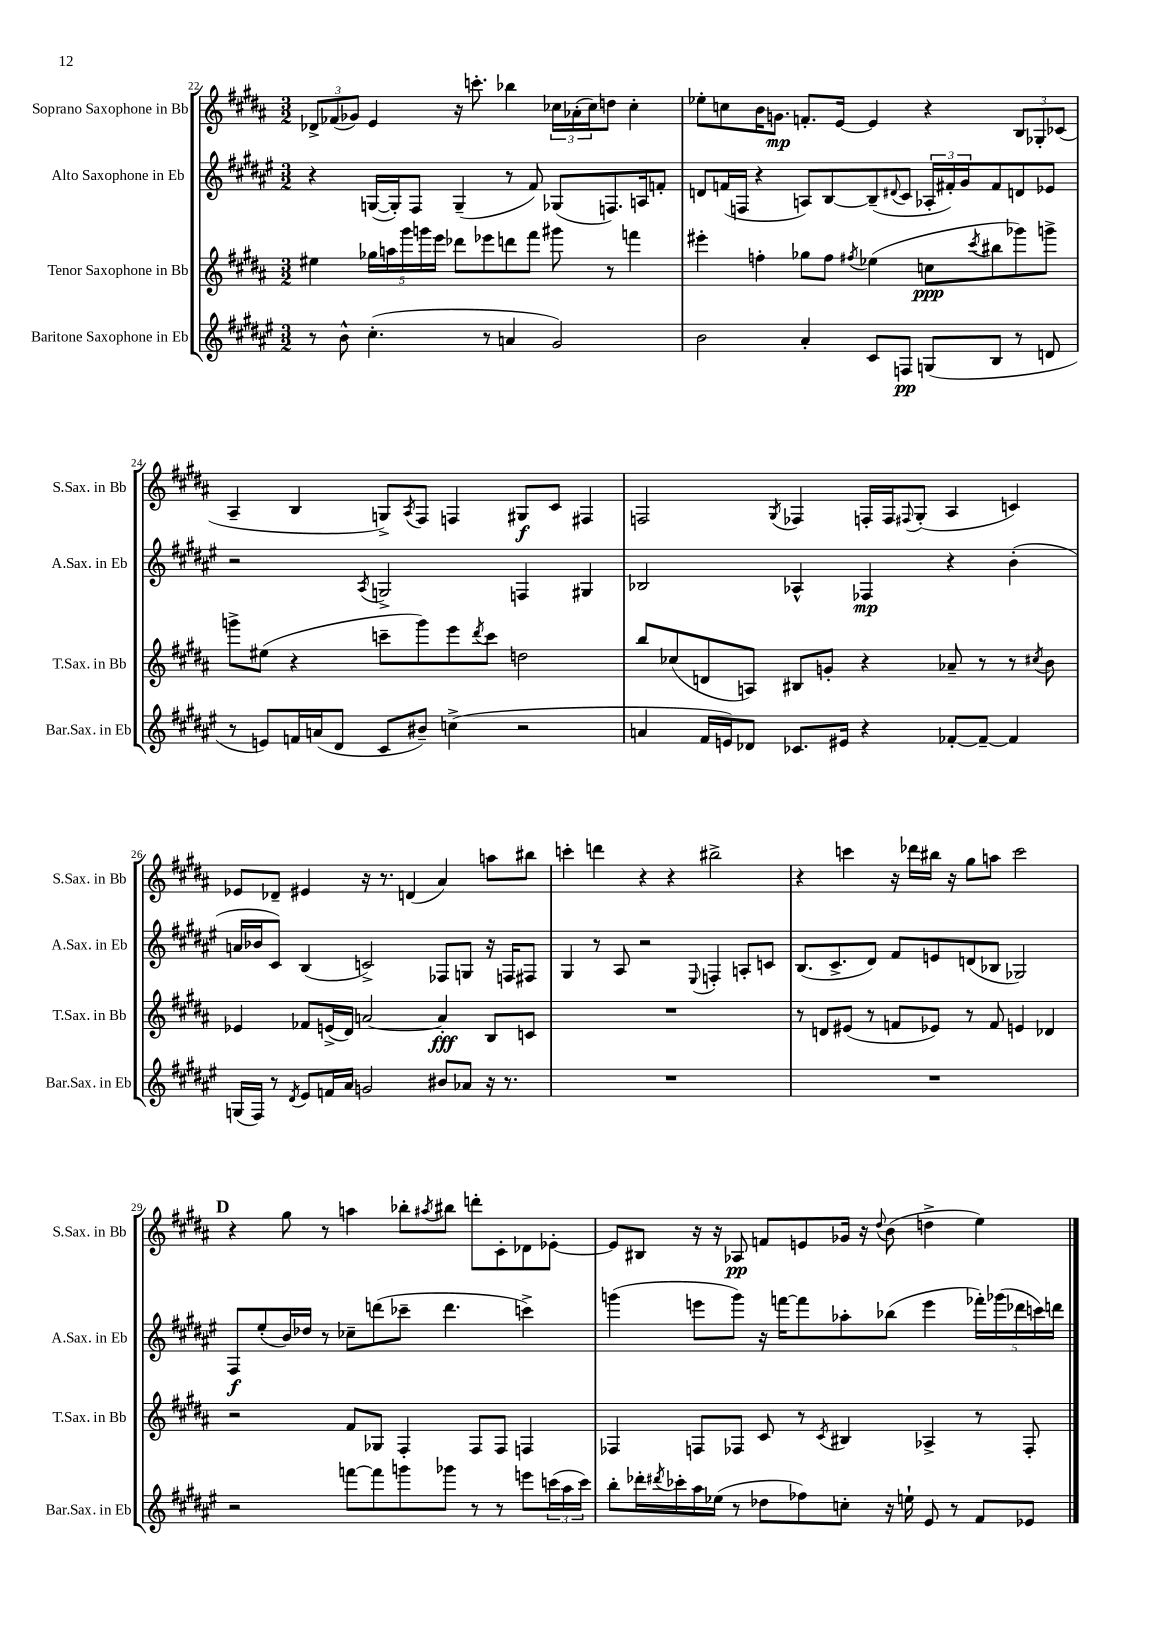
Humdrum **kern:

**kern	**dynam	**kern	**dynam	**kern	**dynam	**kern	**dynam
*part4	*part4	*part3	*part3	*part2	*part2	*part1	*part1
*staff4	*staff4	*staff3	*staff3	*staff2	*staff2	*staff1	*staff1
*I"Baritone Saxophone in Eb	*	*I"Tenor Saxophone in Bb	*	*I"Alto Saxophone in Eb	*	*I"Soprano Saxophone in Bb	*
*I'Bar.Sax. in Eb	*	*I'T.Sax. in Bb	*	*I'A.Sax. in Eb	*	*I'S.Sax. in Bb	*
*clefG2	*	*clefG2	*	*clefG2	*	*clefG2	*
*k[f#c#g#d#a#e#]	*	*k[f#c#g#d#a#]	*	*k[f#c#g#d#a#e#]	*	*k[f#c#g#d#a#]	*
*M3/2	*	*M3/2	*	*M3/2	*	*M3/2	*
=22	=22	=22	=22	=22	=22	=22	=22
8r	.	4ee#X\	.	4r	.	12d-X^/L	.
.	.	.	.	.	.	(12f-X/	.
8b^^\	.	.	.	.	.	.	.
.	.	.	.	.	.	12g-X/J)	.
(4.cc#'\	.	20gg-X\LL	.	([16Gn/LL	.	4e/	.
.	.	20aan\	.	.	.	.	.
.	.	.	.	16G'/J])	.	.	.
.	.	20ggg#\	.	.	.	.	.
.	.	.	.	8F#/J	.	.	.
.	.	20gggn\	.	.	.	.	.
.	.	20eee\JJ	.	.	.	.	.
.	.	8ddd-X\L	.	(4G~/	.	16r	.
.	.	.	.	.	.	8.cccn'\	.
8r	.	8eee-X\	.	.	.	.	.
4an/	.	8dddn\	.	8r	.	4bb-X\	.
.	.	8fff#\J	.	8f#/)	.	.	.
2g#/)	.	8ggg#X\	.	(8G-X/L	.	24cc-X\LL	.
.	.	.	.	.	.	(24a-X'\	.
.	.	.	.	.	.	24cc-\J)	.
.	.	8r	.	8.Fn/)	.	8ddn\J	.
.	.	4fffn\	.	.	.	4cc-'\	.
.	.	.	.	16An/k	.	.	.
.	.	.	.	8fn'/J	.	.	.
=23	=23	=23	=23	=23	=23	=23	=23
2b\	.	4eee#X'\	.	8dn/L	.	8ee-X'\L	.
.	.	.	.	(16fn/L	.	8ccn\	.
.	.	.	.	16Fn/JJ	.	.	.
.	.	4ffn'\	.	4r	.	16b\K	.
.	.	.	.	.	.	8.gn\J	mp
4a#'/	.	8gg-X\L	.	8An/L)	.	8.fn'/L	.
.	.	8ff\J	.	[8B/	.	.	.
.	.	.	.	.	.	[16e/Jk	.
.	.	8qff#X/	.	.	.	.	.
8c#/L	.	(4ee-X\	.	(8B~/]	.	4e/]	.
.	.	.	.	8qqd#X/	.	.	.
8Fn/J	pp	.	.	8c#/J	.	.	.
(8Gn/L	.	8ccn\L	ppp	24A-X'/LL	.	4r	.
.	.	.	.	24f#X'/)	.	.	.
.	.	.	.	24g#/J	.	.	.
.	.	8qccc#/	.	.	.	.	.
8B/J	.	8bb#X\	.	8f#/	.	.	.
8r	.	8ggg-X\)	.	8dn/	.	12B/L	.
.	.	.	.	.	.	12G-X'/	.
8dn/	.	8gggn^\J	.	8e-X/J	.	.	.
.	.	.	.	.	.	(12c-X/J	.
!!LO:LB:g=z
=24	=24	=24	=24	=24	=24	=24	=24
8r	.	8gggn^\L	.	2r	.	4A#~/	.
8en/L)	.	(8ee#X\J	.	.	.	.	.
16fn/L	.	4r	.	.	.	4B/	.
(16an/J	.	.	.	.	.	.	.
8d#/J	.	.	.	.	.	.	.
.	.	.	.	8qA#/	.	.	.
8c#/L	.	8cccn~\L	.	2Gn^/	.	8Gn^/L)	.
.	.	.	.	.	.	8qA#/	.
8b#X~/J)	.	8ggg\)	.	.	.	8F#/J	.
(4ccn^\	.	8eee\	.	.	.	4Fn/	.
.	.	8qddd#/	.	.	.	.	.
.	.	8ccc\J	.	.	.	.	.
2r	.	2ddn\	.	4Fn/	.	8G#X/L	f
.	.	.	.	.	.	8c#/J	.
.	.	.	.	4G#X/	.	4F#X/	.
=25	=25	=25	=25	=25	=25	=25	=25
4an/	.	8bb/L	.	2B-X/	.	2Fn/	.
.	.	(8cc-X/	.	.	.	.	.
16f#/LL	.	8dn/	.	.	.	.	.
16en/J)	.	.	.	.	.	.	.
8d-X/J	.	8An/J)	.	.	.	.	.
.	.	.	.	.	.	8qG#/	.
8.c-X/L	.	8B#X/L	.	4A-X^^/	.	4F-X/	.
.	.	8gn'/J	.	.	.	.	.
16e#X/Jk	.	.	.	.	.	.	.
4r	.	4r	.	4F-X/	mp	16Fn'/LL	.
.	.	.	.	.	.	16F/J	.
.	.	.	.	.	.	8qqF#X/	.
.	.	.	.	.	.	(8G#'/J	.
[8f-X'/L	.	8a-X~/	.	4r	.	4A#/	.
8f-~/J_	.	8r	.	.	.	.	.
4f-/]	.	8r	.	(4b'\	.	4cn/)	.
.	.	8qcc#X/	.	.	.	.	.
.	.	8b\	.	.	.	.	.
!!LO:LB:g=z
=26	=26	=26	=26	=26	=26	=26	=26
(16Gn/LL	.	4e-X/	.	16an/LL	.	8e-X/L	.
16F#/JJ)	.	.	.	16b-X/J	.	.	.
8r	.	.	.	8c#/J)	.	8d-X~/J	.
8qd#/	.	.	.	.	.	.	.
8e#/L	.	8f-X/L	.	(4B/	.	4e#X/	.
16fn/L	.	(16en^/L	.	.	.	.	.
16a#/JJ	.	16d#/JJ)	.	.	.	.	.
2gn/	.	[2an/	.	2cn^/)	.	16r	.
.	.	.	.	.	.	8.r	.
.	.	.	.	.	.	(4dn/	.
8b#X/L	.	4a'/]	fff	8F-X/L	.	4a#/)	.
8a-X/J	.	.	.	8Gn/J	.	.	.
16r	.	8B/L	.	16r	.	8aan\L	.
8.r	.	.	.	16Fn/KL	.	.	.
.	.	8cn/J	.	8F#X/J	.	8bb#X\J	.
=27	=27	=27	=27	=27	=27	=27	=27
1.r	.	1.r	.	4G#/	.	4cccn'\	.
.	.	.	.	8r	.	4dddn\	.
.	.	.	.	8A#/	.	.	.
.	.	.	.	2r	.	4r	.
.	.	.	.	.	.	4r	.
.	.	.	.	8qqE#/	.	.	.
.	.	.	.	4Fn'/	.	2bb#X^\	.
.	.	.	.	8An'/L	.	.	.
.	.	.	.	8cn/J	.	.	.
=28	=28	=28	=28	=28	=28	=28	=28
1.r	.	8r	.	(8.B/L	.	4r	.
.	.	8dn/L	.	.	.	.	.
.	.	.	.	8.c#^/	.	.	.
.	.	(8e#X/J	.	.	.	4cccn\	.
.	.	8r	.	8d#/J)	.	.	.
.	.	8fn/L	.	8f#/L	.	16r	.
.	.	.	.	.	.	16ddd-X\LL	.
.	.	8e-X/J)	.	8en/	.	16bb#X\JJ	.
.	.	.	.	.	.	16r	.
.	.	8r	.	(8dn/	.	8gg#\L	.
.	.	8f/	.	8B-X/J	.	8aan\J	.
.	.	4en/	.	2G-X/)	.	2ccc\	.
.	.	4d-X/	.	.	.	.	.
!!LO:LB:g=z
!!LO:REH:place=s1:t=D
=29	=29	=29	=29	=29	=29	=29	=29
2r	.	2r	.	8F#/L	f	4r	.
.	.	.	.	(8ee#'/	.	.	.
.	.	.	.	16b/L)	.	8gg#\	.
.	.	.	.	16dd-X/JJ	.	.	.
.	.	.	.	8r	.	8r	.
[8fffn\L	.	8f#/L	.	8cc-X~\L	.	4aan\	.
8fff\]	.	8G-X/J	.	(8dddn\	.	.	.
8gggn\	.	4F#'/	.	8ccc-X~\J	.	8bb-X'\L	.
.	.	.	.	.	.	8qaa#X/	.
8ggg-X\J	.	.	.	4.ddd\	.	8bb#X\J	.
8r	.	8F#/L	.	.	.	8dddn'\L	.
8r	.	8F#/J	.	.	.	8c#'\	.
8eeen\L	.	4Fn/	.	4cccn^\)	.	8d-X\	.
(24cccn\L	.	.	.	.	.	[8e-X'\J	.
24aa#\	.	.	.	.	.	.	.
24ccc\JJ)	.	.	.	.	.	.	.
=30	=30	=30	=30	=30	=30	=30	=30
8bb'\L	.	4F-X/	.	(4gggn\	.	8e-/L]	.
16ddd-X'\L	.	.	.	.	.	8B#X/J	.
8qddd#X/	.	.	.	.	.	.	.
16ccc-X'\	.	.	.	.	.	.	.
16aa#\	.	8Fn/L	.	8eeen\L	.	16r	.
(16ee-X\JJ	.	.	.	.	.	16r	.
8r	.	8F-X/J	.	8ggg\J)	.	8A-X/	pp
8dd-X\L	.	8c#/	.	16r	.	8fn/L	.
.	.	.	.	[16fffn\KL	.	.	.
8ff-X\)	.	8r	.	8fff\]	.	8en/	.
.	.	8qc#/	.	.	.	.	.
8ccn'\J	.	4B#X/	.	8aa-X'\	.	16g-X/Jk	.
.	.	.	.	.	.	16r	.
.	.	.	.	.	.	8qqdd#/	.
16r	.	.	.	(8bb-X\J	.	(8b\	.
16een`\	.	.	.	.	.	.	.
8e#/	.	4A-X^/	.	4eee\	.	4ddn^\	.
8r	.	.	.	.	.	.	.
8f#/L	.	8r	.	20fff-X'\LL)	.	4ee\)	.
.	.	.	.	(20ggg-X\	.	.	.
.	.	.	.	20ddd-X\	.	.	.
8e-X/J	.	8F-'/	.	.	.	.	.
.	.	.	.	20cccn\)	.	.	.
.	.	.	.	20dddn\JJ	.	.	.
==	==	==	==	==	==	==	==
*-	*-	*-	*-	*-	*-	*-	*-
